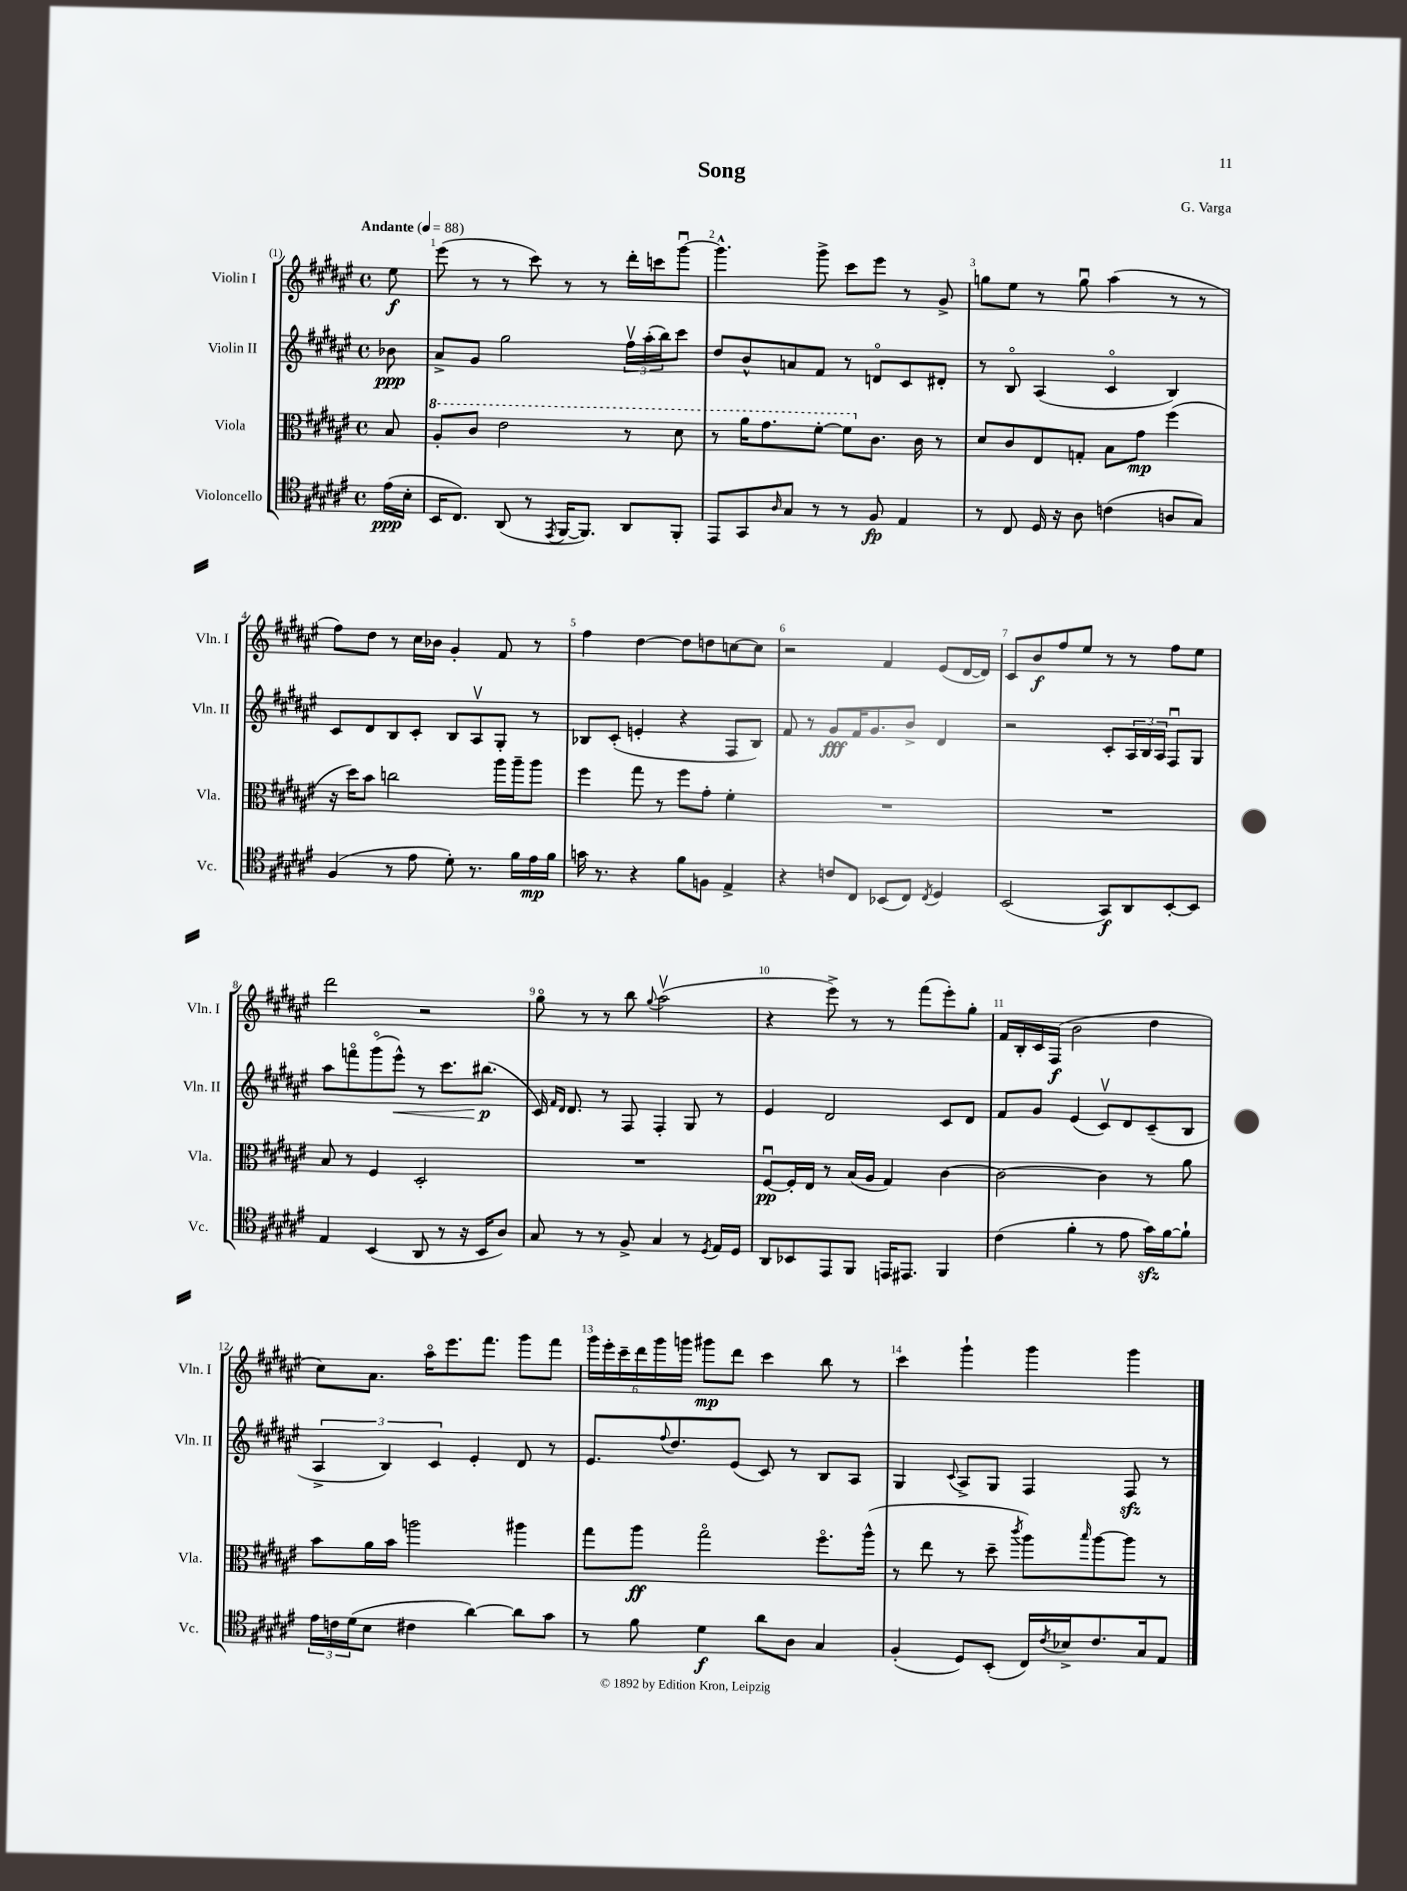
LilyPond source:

\header { title = "Song" composer = "G. Varga" }
<<
\new StaffGroup <<
\new Staff = "s0" \with { instrumentName = "Violin I" shortInstrumentName = "Vln. I" } {
    \clef treble \key fis \major \defaultTimeSignature \time 4/4 \partial 8 \tempo "Andante" 4 = 88
    eis''8\f |
    eis'''8( r8 r8 cis'''8) r8 r8 dis'''16-. c'''16 gis'''8~\downbow |
    gis'''4.-^ gis'''8-> cis'''8 eis'''8 r8 gis'8-> |
    g''8 eis''8 r8 g''8\downbow ais''4( r8 r8 |
    fis''8) dis''8 r8 cis''16 bes'16 gis'4-. fis'8 r8 |
    fis''4 dis''4~ dis''8 d''8 c''8~ c''8 |
    r2 fis'4 eis'8( dis'16~ dis'16) |
    cis'8 b'8\f fis''8 eis''8 r8 r8 fis''8 eis''8 |
    dis'''2 r2 |
    gis''8\flageolet r8 r8 b''8 \appoggiatura { gis''8 } ais''2\upbow( |
    r4 eis'''8->) r8 r8 fis'''8( eis'''8-.) gis''8-. |
    fis'16 b16-. cis'16 fis16\f( b'2 dis''4 |
    cis''8) ais'8. ais''16\flageolet eis'''8. fis'''8. gis'''8 fis'''8 |
    \tuplet 6/4 { gis'''16 eis'''16-. cis'''16-- dis'''16 gis'''16 g'''16 } gis'''8\mp dis'''8 cis'''4 b''8 r8 |
    cis'''4 gis'''4-! gis'''4 gis'''4 \bar "|." |
}
\new Staff = "s1" \with { instrumentName = "Violin II" shortInstrumentName = "Vln. II" } {
    \clef treble \key fis \major \defaultTimeSignature \time 4/4 \partial 8
    bes'8\ppp |
    ais'8-> gis'8 gis''2 \tuplet 3/2 { fis''16\upbow ais''16-.( b''16) } cis'''8 |
    dis''8 b'8-^ a'8 fis'8 r8 d'8\flageolet cis'8 dis'8-. |
    r8 b8\flageolet ais4( cis'4\flageolet b4) |
    cis'8 dis'8 b8 cis'8-. b8 ais8\upbow gis8-. r8 |
    bes8 cis'8-.( e'4-. r4 fis8 bes8) |
    fis'8 r8 gis'8\fff fis'16 gis'8. b'8-> dis'4 |
    r2 cis'8-. \tuplet 3/2 { ais16 b16 ais16 } fis8\downbow gis8 |
    ais''8 f'''8\flageolet gis'''8\flageolet( eis'''8-^\<) r8 cis'''8. bis''8.\p\!( |
    cis'16) \grace { fis'16 dis'16 } dis'8. r8 fis8 fis4-. gis8 r8 |
    eis'4 dis'2 cis'8 dis'8 |
    fis'8 gis'8 eis'4( cis'8\upbow) dis'8 cis'8--( b8 |
    \tuplet 3/2 { ais4-> b4) cis'4 } eis'4-. dis'8 r8 |
    eis'8. \appoggiatura { fis''8 } dis''8. eis'8( cis'8) r8 b8 ais8 |
    gis4 \appoggiatura { cis'8 } ais8-> gis8 fis4 fis8\sfz r8 \bar "|." |
}
\new Staff = "s2" \with { instrumentName = "Viola" shortInstrumentName = "Vla." } {
    \clef alto \key fis \major \defaultTimeSignature \time 4/4 \partial 8
    b8 |
    \ottava #1 ais'8-. cis''8 eis''2 r8 dis''8 |
    r8 ais''16 gis''8. fis''8~-. fis''8 \ottava #0 cis'8. cis'16 r8 |
    dis'8 cis'8 eis8 g8-. b8 gis'8\mp fis''4( |
    r16 dis''16) b'8 c''2 ais''16 ais''16-- ais''8 |
    fis''4 gis''8 r8 fis''8 gis'8-. fis'4-. |
    R1 |
    R1 |
    b8 r8 fis4 dis2-. |
    R1 |
    fis8~\downbow\pp fis16-. eis16 r8 b16( ais16 gis4) cis'4~ |
    cis'2~ cis'4 r8 ais'8 |
    b'8 ais'16 b'16 a''2 ais''4 |
    gis''8 ais''8\ff gis''2\flageolet fis''8.\flageolet ais''16-^( |
    r8 eis''8 r8 dis''8-- \acciaccatura { cis'''8 } ais''8) \grace { b''16 } ais''8~ ais''8 r8 \bar "|." |
}
\new Staff = "s3" \with { instrumentName = "Violoncello" shortInstrumentName = "Vc." } {
    \clef tenor \key fis \major \defaultTimeSignature \time 4/4 \partial 8
    eis'16\ppp( b16-. |
    b,16 cis8.) ais,8( r8 \acciaccatura { eis,8 } fis,16~ fis,8.) ais,8 fis,8-. |
    eis,8 gis,8 \grace { ais16 } gis8 r8 r8 fis8\fp eis4 |
    r8 cis8 dis16 r16 ais8 c'4( a8 gis8) |
    fis4( r8 eis'8 dis'8-.) r8. fis'16 eis'16\mp fis'16 |
    g'16 r8. r4 fis'8 f8 eis4-> |
    r4 c'8 cis8 bes,8( cis8) \acciaccatura { cis8 } dis4 |
    b,2( gis,8\f) ais,8 b,8~-. b,8 |
    eis4 b,4( ais,8 r8 r16 b,16 ais8) |
    gis8 r8 r8 fis8-> gis4 r8 \acciaccatura { dis8 } eis16 dis16 |
    ais,8 bes,8 eis,8 fis,8 e,16 eis,8. fis,4 |
    cis'4( fis'4-. r8 eis'8 gis'16\sfz) fis'16~ fis'8-! |
    \tuplet 3/2 { eis'16 c'16 dis'16( } b8 cis'4 ais'4~) ais'8 gis'8 |
    r8 fis'8 dis'4\f ais'8 ais8 gis4 |
    fis4-.( dis8) b,8-.( cis16) \acciaccatura { cis'8 } bes16-> cis'8. gis16 eis8 \bar "|." |
}
>>
>>
\layout { \context { \Score \override BarNumber.break-visibility = ##(#f #t #t) barNumberVisibility = #all-bar-numbers-visible } }
